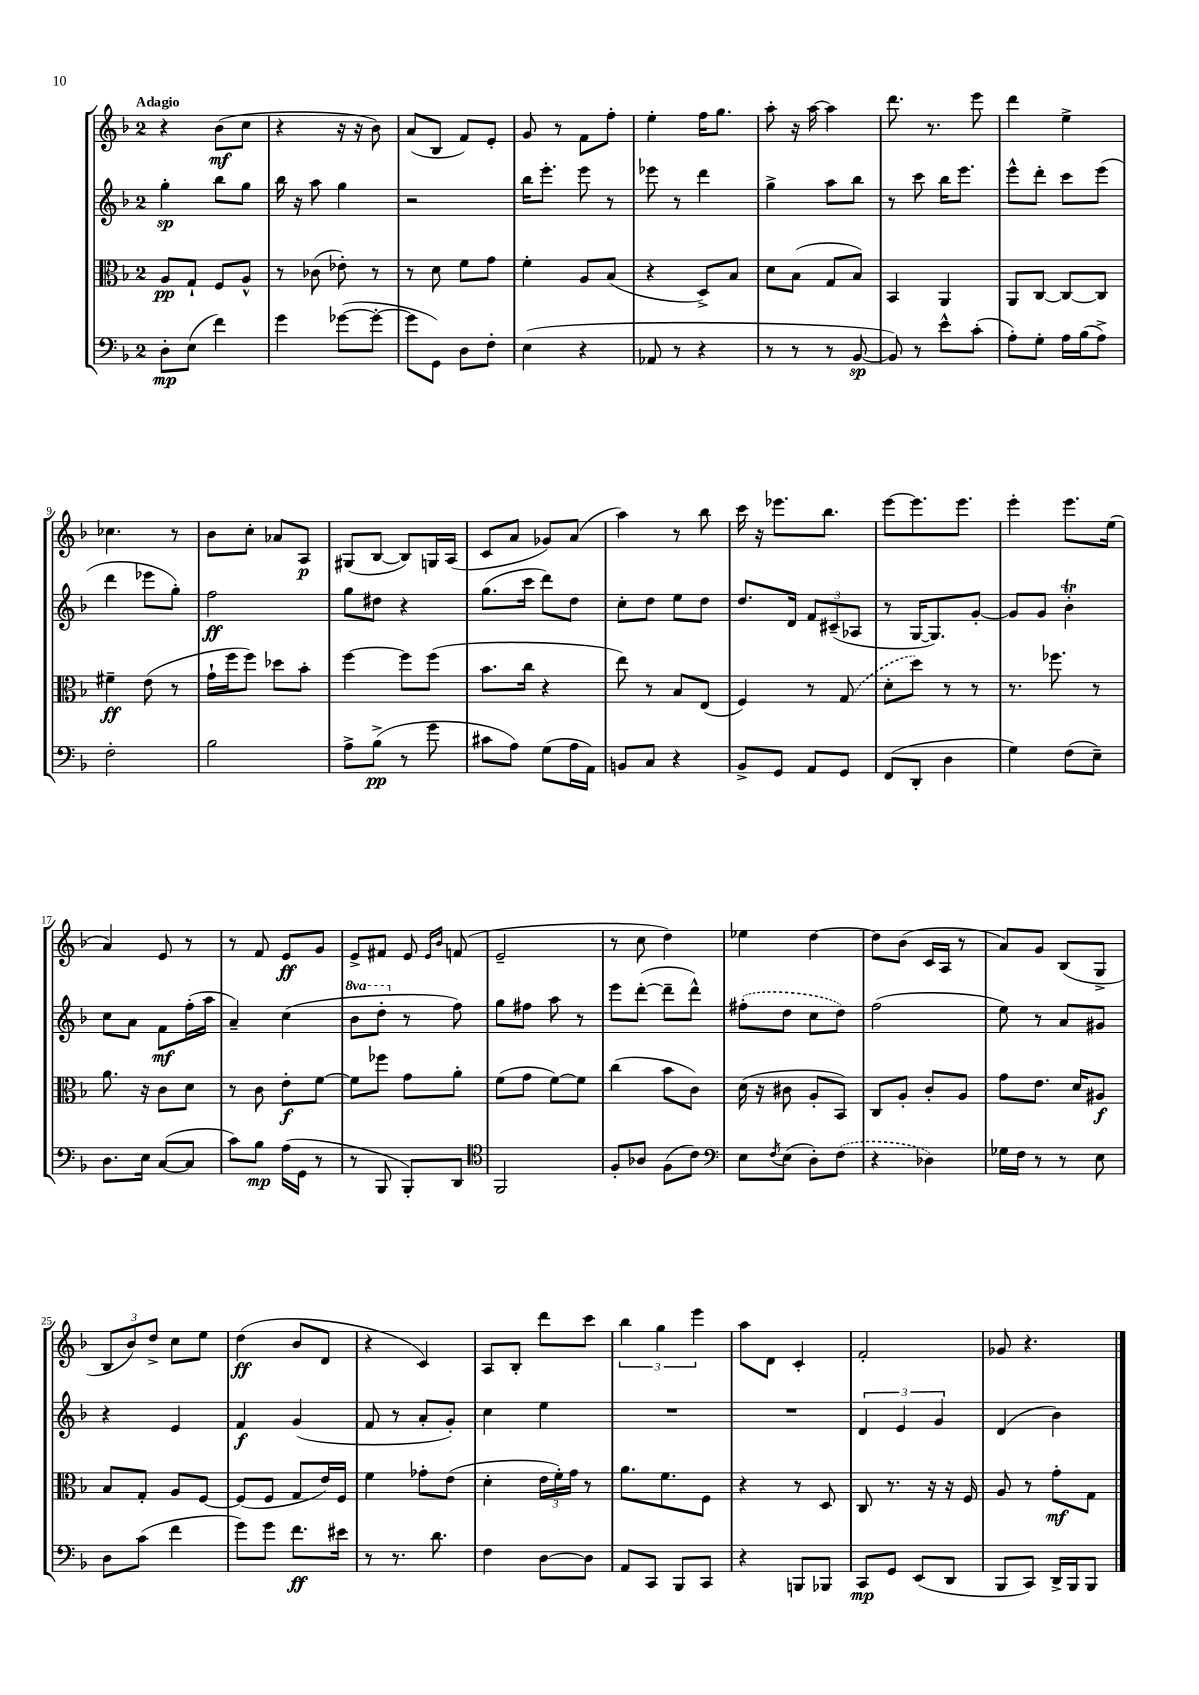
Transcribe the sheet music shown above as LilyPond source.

<<
\new StaffGroup <<
\new Staff = "s0" {
    \clef treble \key f \major \once \override Staff.TimeSignature.style = #'single-digit \time 2/4 \tempo "Adagio"
    r4 bes'8\mf( c''8 |
    r4 r16 r16 bes'8) |
    a'8( bes8 f'8) e'8-. |
    g'8 r8 f'8 f''8-. |
    e''4-. f''16 g''8. |
    a''8-. r16 a''16~ a''4 |
    d'''8. r8. e'''8 |
    d'''4 e''4-> |
    ces''4. r8 |
    bes'8 c''8-. aes'8 a8\p |
    gis8( bes8~ bes8) g16 a16( |
    c'8 a'8 ges'8) a'8( |
    a''4) r8 bes''8 |
    c'''16 r16 ees'''8. bes''8. |
    e'''8~ e'''8. e'''8. |
    e'''4-. e'''8. e''16( |
    a'4) e'8 r8 |
    r8 f'8 e'8\ff g'8 |
    e'8-> fis'8 e'8 \grace { e'16 bes'16 } f'8( |
    e'2-- |
    r8 c''8 d''4) |
    ees''4 d''4~ |
    d''8 bes'8( c'16 a16 r8 |
    a'8) g'8 bes8( g8-> |
    \tuplet 3/2 { bes8 bes'8) d''8-> } c''8 e''8 |
    d''4\ff( bes'8 d'8 |
    r4 c'4) |
    a8 bes8-. d'''8 c'''8 |
    \tuplet 3/2 { bes''4 g''4 e'''4 } |
    a''8 d'8 c'4-. |
    f'2-. |
    ges'8 r4. \bar "|." |
}
\new Staff = "s1" {
    \clef treble \key f \major \once \override Staff.TimeSignature.style = #'single-digit \time 2/4 \set Staff.ottavationMarkups = #ottavation-simple-ordinals
    g''4-.\sp bes''8 g''8 |
    bes''16 r16 a''8 g''4 |
    r2 |
    bes''16 e'''8.-. e'''8 r8 |
    ees'''8 r8 d'''4 |
    g''4-> a''8 bes''8 |
    r8 c'''8 bes''16 e'''8. |
    e'''8-^ d'''8-. c'''8 e'''8( |
    d'''4 ees'''8 g''8-.) |
    f''2\ff |
    g''8 dis''8 r4 |
    g''8.( c'''16 d'''8) d''8 |
    c''8-. d''8 e''8 d''8 |
    d''8. d'16 \tuplet 3/2 { f'8 cis'8--( aes8 } |
    r8 g16~ g8.) g'8~-. |
    g'8 g'8 bes'4-.\trill |
    c''8 a'8 f'8\mf f''16-.( a''16 |
    a'4--) c''4( |
    \ottava #1 bes''8 d'''8-. \ottava #0 r8 f''8) |
    g''8 fis''8 a''8 r8 |
    e'''8 d'''8~-.( d'''8-- d'''8-^) |
    \once \slurDashed fis''8-.( d''8 c''8 d''8) |
    f''2( |
    e''8) r8 a'8 gis'8 |
    r4 e'4 |
    f'4\f g'4( |
    f'8 r8 a'8-. g'8-.) |
    c''4 e''4 |
    R2 |
    R2 |
    \tuplet 3/2 { d'4 e'4 g'4 } |
    d'4( bes'4) \bar "|." |
}
\new Staff = "s2" {
    \clef alto \key f \major \once \override Staff.TimeSignature.style = #'single-digit \time 2/4
    a8\pp g8-! f8 a8-^ |
    r8 ces'8( ees'8-.) r8 |
    r8 d'8 f'8 g'8 |
    f'4-. a8 bes8( |
    r4 d8->) bes8 |
    d'8 bes8( g8 bes8) |
    bes,4 a,4 |
    a,8 c8~ c8~ c8 |
    fis'4--\ff e'8( r8 |
    g'16-! f''16 f''8) des''8 bes'8-. |
    f''4~ f''8 f''8( |
    bes'8. c''16 r4 |
    e''8) r8 bes8 e8( |
    f4) r8 \once \slurDashed g8( |
    d'8-. d''8) r8 r8 |
    r8. fes''8. r8 |
    a'8. r16 c'8 d'8 |
    r8 c'8 e'8-.\f f'8~ |
    f'8 fes''8 g'8 a'8-. |
    f'8( g'8 f'8~) f'8 |
    c''4( bes'8 c'8) |
    d'16( r16 cis'8 a8-. bes,8) |
    c8 a8-. c'8-. a8 |
    g'8 e'8. d'16 ais8\f |
    bes8 g8-. a8 f8~ |
    f8( f8 g8 e'16) f16 |
    f'4 ges'8-. e'8( |
    d'4-. \tuplet 3/2 { e'16 f'16-.) g'16 } r8 |
    a'8. f'8. f8 |
    r4 r8 d8 |
    c8 r8. r16 r16 f16 |
    a8 r8 g'8-.\mf g8 \bar "|." |
}
\new Staff = "s3" {
    \clef bass \key f \major \once \override Staff.TimeSignature.style = #'single-digit \time 2/4
    d8-.\mp e8( f'4) |
    g'4 ges'8~( ges'8~-. |
    ges'8 g,8) d8 f8-. |
    e4( r4 |
    aes,8 r8 r4 |
    r8 r8 r8 bes,8~\sp |
    bes,8) r8 e'8-^ c'8-.( |
    a8-.) g8-. a16 bes16( a8->) |
    f2-. |
    bes2 |
    a8-> bes8->\pp( r8 g'8 |
    cis'8 a8) g8( a16 a,16) |
    b,8 c8 r4 |
    bes,8-> g,8 a,8 g,8 |
    f,8( d,8-. d4 |
    g4) f8( e8--) |
    d8. e16 c8~( c8 |
    c'8) bes8\mp a16( g,16 r8 |
    r8 bes,,8 bes,,8-.) d,8 |
    \clef tenor f,2 |
    f8-. aes8 f8( c'8) |
    \clef bass e8 \acciaccatura { f8 } e8( d8-.) \once \slurDashed f8( |
    r4 des4) |
    ges16 f16 r8 r8 e8 |
    d8 c'8( f'4 |
    g'8) g'8 f'8.\ff eis'16 |
    r8 r8. d'8. |
    f4 d8~ d8 |
    a,8 c,8 bes,,8 c,8 |
    r4 b,,8 bes,,8 |
    c,8\mp g,8 e,8( d,8 |
    bes,,8 c,8) d,16-> bes,,16 bes,,8 \bar "|." |
}
>>
>>
